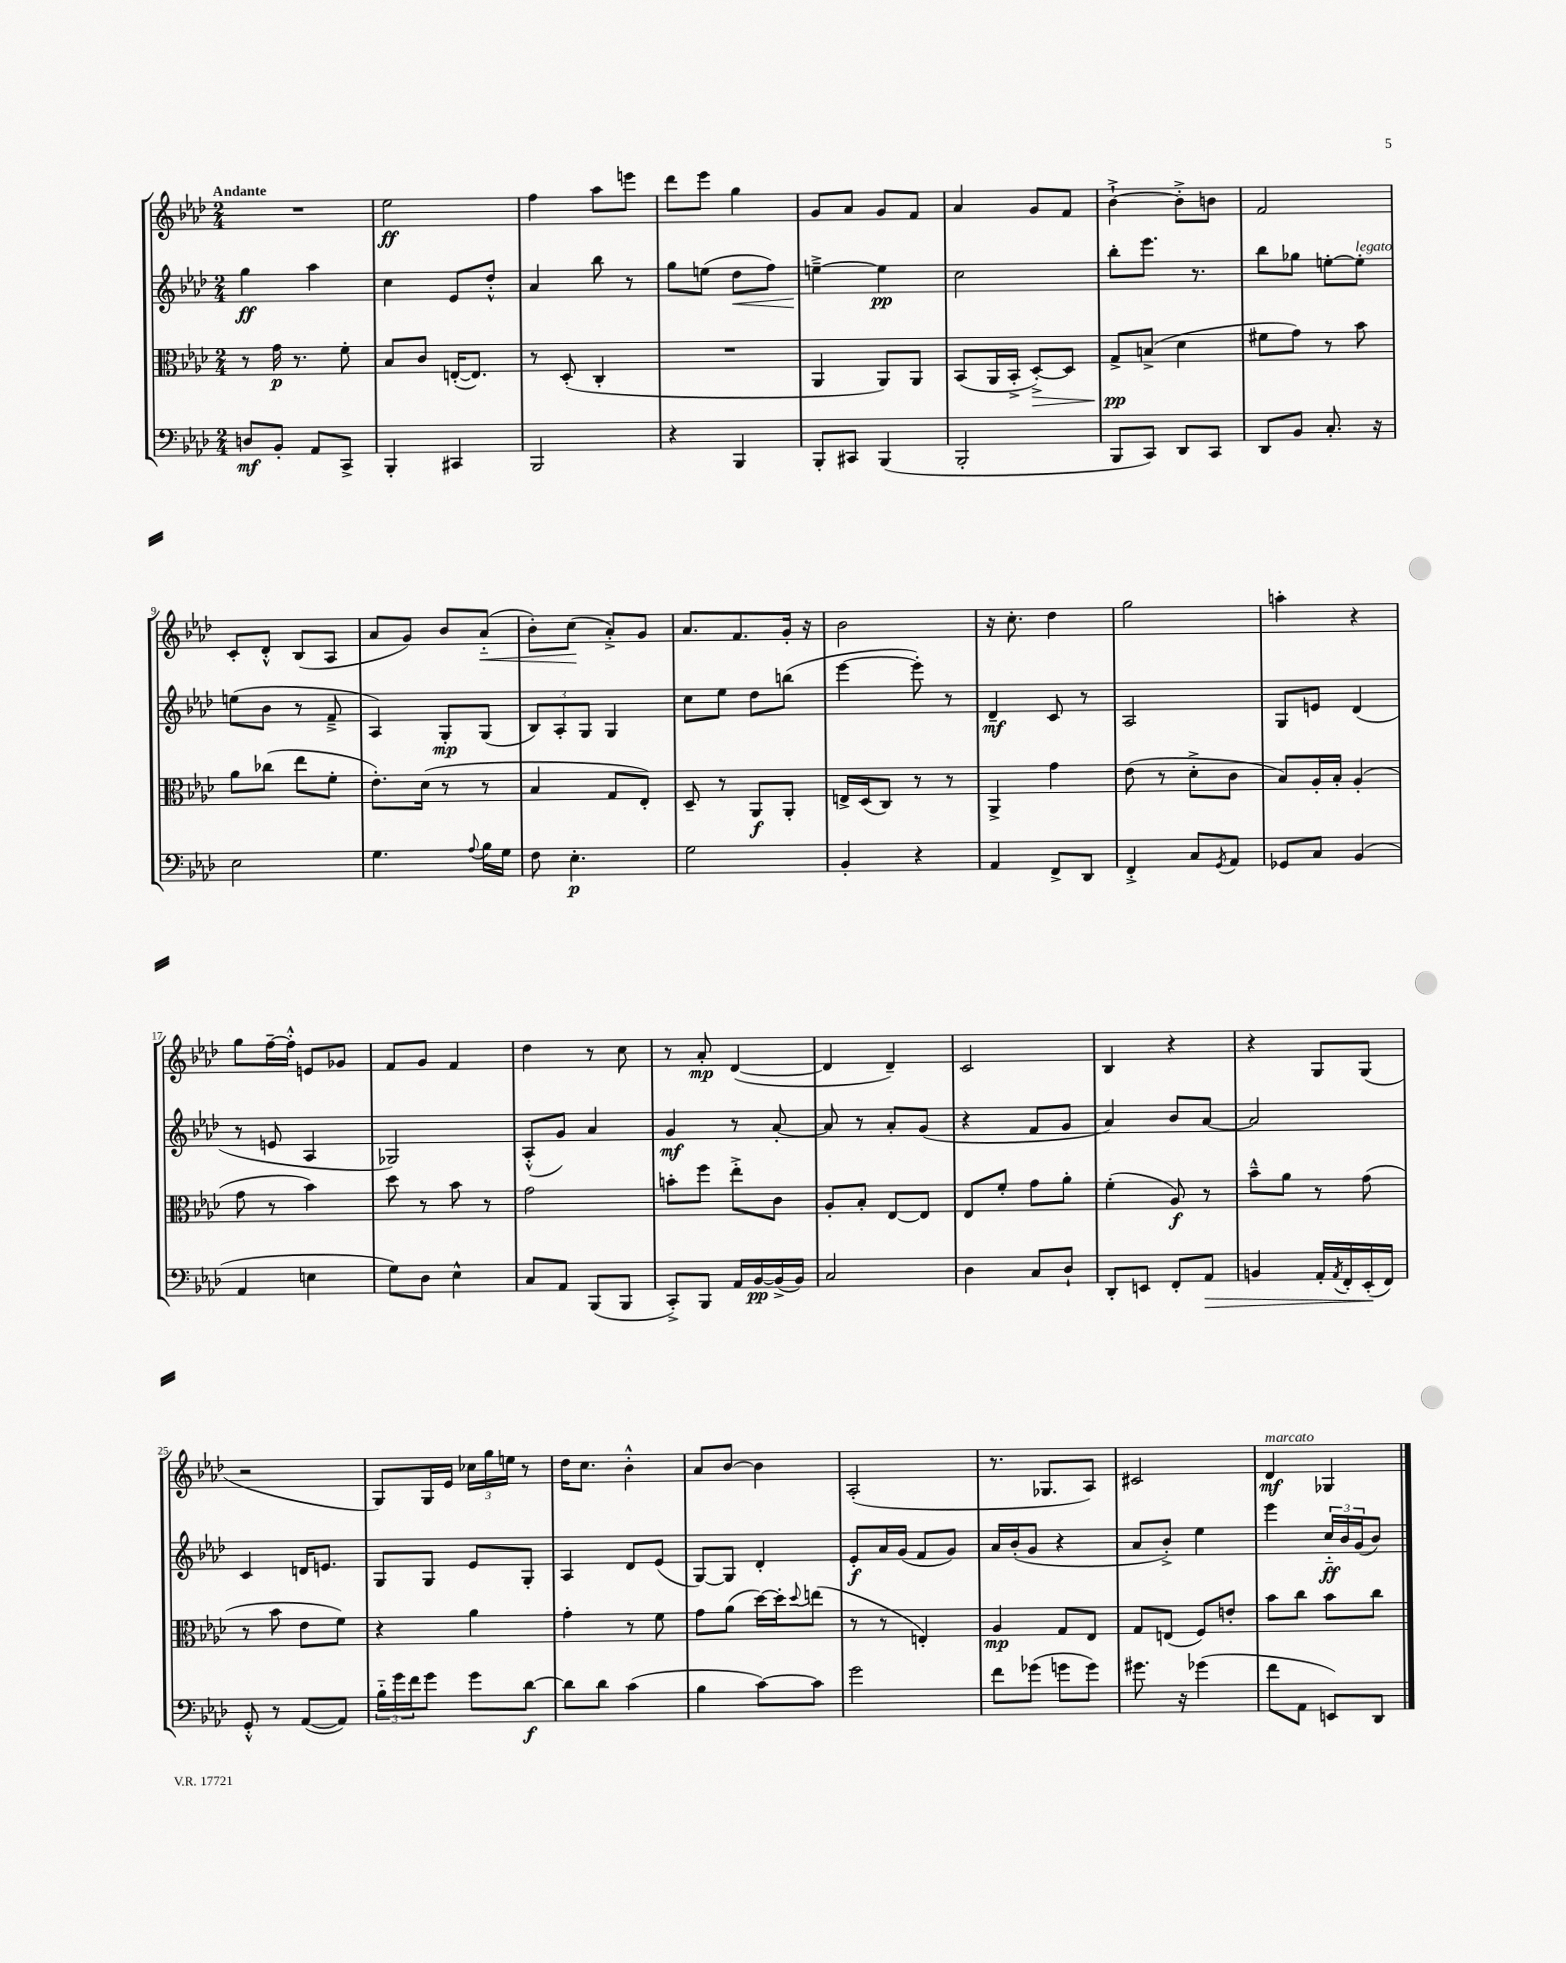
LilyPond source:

<<
\new StaffGroup <<
\new Staff = "s0" {
    \clef treble \key aes \major \numericTimeSignature \time 2/4 \tempo "Andante"
    R2 |
    ees''2\ff |
    f''4 aes''8 e'''8 |
    des'''8 ees'''8 g''4 |
    g'8 aes'8 g'8 f'8 |
    aes'4 g'8 f'8 |
    bes'4~-!-> bes'8-.-> b'8 |
    f'2 |
    c'8-. des'8-.-^ bes8( aes8 |
    aes'8 g'8) bes'8 aes'8-_\<( |
    bes'8-.) c''8\!( aes'8-.->) g'8 |
    aes'8. f'8. g'16-. r16 |
    bes'2 |
    r16 c''8.-. des''4 |
    g''2 |
    a''4-. r4 |
    g''8 f''16~-- f''16-.-^ e'8 ges'8 |
    f'8 g'8 f'4 |
    des''4 r8 c''8 |
    r8 aes'8-.\mp des'4~( |
    des'4 des'4--) |
    c'2 |
    bes4 r4 |
    r4 g8 g8( |
    r2 |
    g8) g16 ees'16 \tuplet 3/2 { ces''16 g''16 e''16 } r8 |
    des''16 c''8. bes'4-.-^ |
    aes'8 bes'8~ bes'4 |
    aes2-.( |
    r8. ges8. aes8) |
    cis'2 |
    des'4\mf^\markup { \italic "marcato" } ges4 \bar "|." |
}
\new Staff = "s1" {
    \clef treble \key aes \major \numericTimeSignature \time 2/4
    g''4\ff aes''4 |
    c''4 ees'8 des''8-.-^ |
    aes'4 bes''8 r8 |
    g''8 e''8( des''8\< f''8) |
    e''4~--->\! e''4\pp |
    c''2 |
    bes''8-. ees'''8. r8. |
    bes''8 ges''8 e''8~-. e''8-.^\markup { \italic "legato" } |
    e''8( bes'8 r8 f'8---> |
    aes4) g8-.\mp g8( |
    \tuplet 3/2 { bes8) aes8-. g8 } g4 |
    c''8 ees''8 des''8 b''8( |
    ees'''4~ ees'''8-.) r8 |
    des'4--\mf c'8 r8 |
    aes2 |
    g8 e'8 des'4( |
    r8 e'8 aes4 |
    ges2) |
    aes8-.-^( g'8) aes'4 |
    g'4\mf r8 aes'8~-. |
    aes'8 r8 aes'8-. g'8( |
    r4 f'8 g'8 |
    aes'4) bes'8 aes'8~ |
    aes'2 |
    c'4 d'16 e'8. |
    g8 g8 ees'8 g8-. |
    aes4 des'8 ees'8( |
    g8~) g8 des'4-. |
    ees'8-.\f aes'16 g'16( f'8 g'8) |
    aes'16 bes'16-.( g'8 r4 |
    aes'8 bes'8-.->) ees''4 |
    ees'''4 \tuplet 3/2 { c''16-_\ff bes'16 g'16( } bes'8) \bar "|." |
}
\new Staff = "s2" {
    \clef alto \key aes \major \numericTimeSignature \time 2/4
    r8 g'16\p r8. f'8-. |
    bes8 c'8 e16~-.( e8.) |
    r8 des8-.( c4-. |
    R2 |
    aes,4 aes,8) aes,8 |
    bes,8( aes,16 bes,16-.-> des8~-.->\>) des8 |
    g8->\pp\! b8->( des'4 |
    fis'8 g'8) r8 bes'8 |
    aes'8 ces''8( ees''8 f'8-. |
    ees'8.-.) des'16( r8 r8 |
    bes4 g8 ees8-.) |
    des8-- r8 aes,8\f aes,8-. |
    e16-> des16( c8) r8 r8 |
    aes,4-> g'4 |
    ees'8( r8 des'8-.-> c'8 |
    bes8) aes16-. bes16-. aes4-.( |
    g'8 r8 bes'4) |
    des''8 r8 bes'8 r8 |
    g'2 |
    b'8-. f''8 ees''8-.-> c'8 |
    aes8-. bes8-. ees8~ ees8 |
    ees8 f'8-. g'8 aes'8-. |
    f'4-.( aes8\f) r8 |
    bes'8---^ aes'8 r8 g'8( |
    r8 bes'8 ees'8 f'8) |
    r4 aes'4 |
    g'4-. r8 f'8 |
    g'8 aes'8( des''16~) des''16-. \appoggiatura { des''8 } e''8( |
    r8 r8 e4-.) |
    aes4\mp g8 ees8 |
    g8 e8( f8) e'8-. |
    bes'8 c''8 bes'8 c''8 \bar "|." |
}
\new Staff = "s3" {
    \clef bass \key aes \major \numericTimeSignature \time 2/4
    d8\mf bes,8-. aes,8 c,8-> |
    bes,,4-. cis,4 |
    bes,,2 |
    r4 bes,,4 |
    bes,,8-. cis,8 bes,,4( |
    bes,,2-. |
    bes,,8 c,8) des,8 c,8 |
    des,8 bes,8 c8.-. r16 |
    ees2 |
    g4. \appoggiatura { aes8 } bes16 g16 |
    f8 ees4.-.\p |
    g2 |
    bes,4-. r4 |
    aes,4 f,8-> des,8 |
    f,4-.-> c8 \acciaccatura { g,8 } aes,8 |
    ges,8 c8 bes,4( |
    aes,4 e4 |
    g8) des8 ees4-^ |
    c8 aes,8 bes,,8( bes,,8 |
    c,8-.->) bes,,8 aes,16 bes,16~\pp bes,16->( bes,16) |
    c2 |
    des4 c8 des8-! |
    des,8-. e,8 f,8-. aes,8\> |
    b,4 aes,16-. \acciaccatura { aes,8 } f,16-. ees,16-.\!( f,16) |
    g,8-.-^ r8 aes,8~( aes,8) |
    \tuplet 3/2 { bes16-_ g'16 f'16 } g'8 g'8 des'8~\f |
    des'8 des'8 c'4( |
    bes4 c'8~) c'8 |
    g'2 |
    f'8 ges'8( g'8 g'8) |
    gis'8. r16 ges'4( |
    f'8 aes,8 e,8) des,8 \bar "|." |
}
>>
>>
